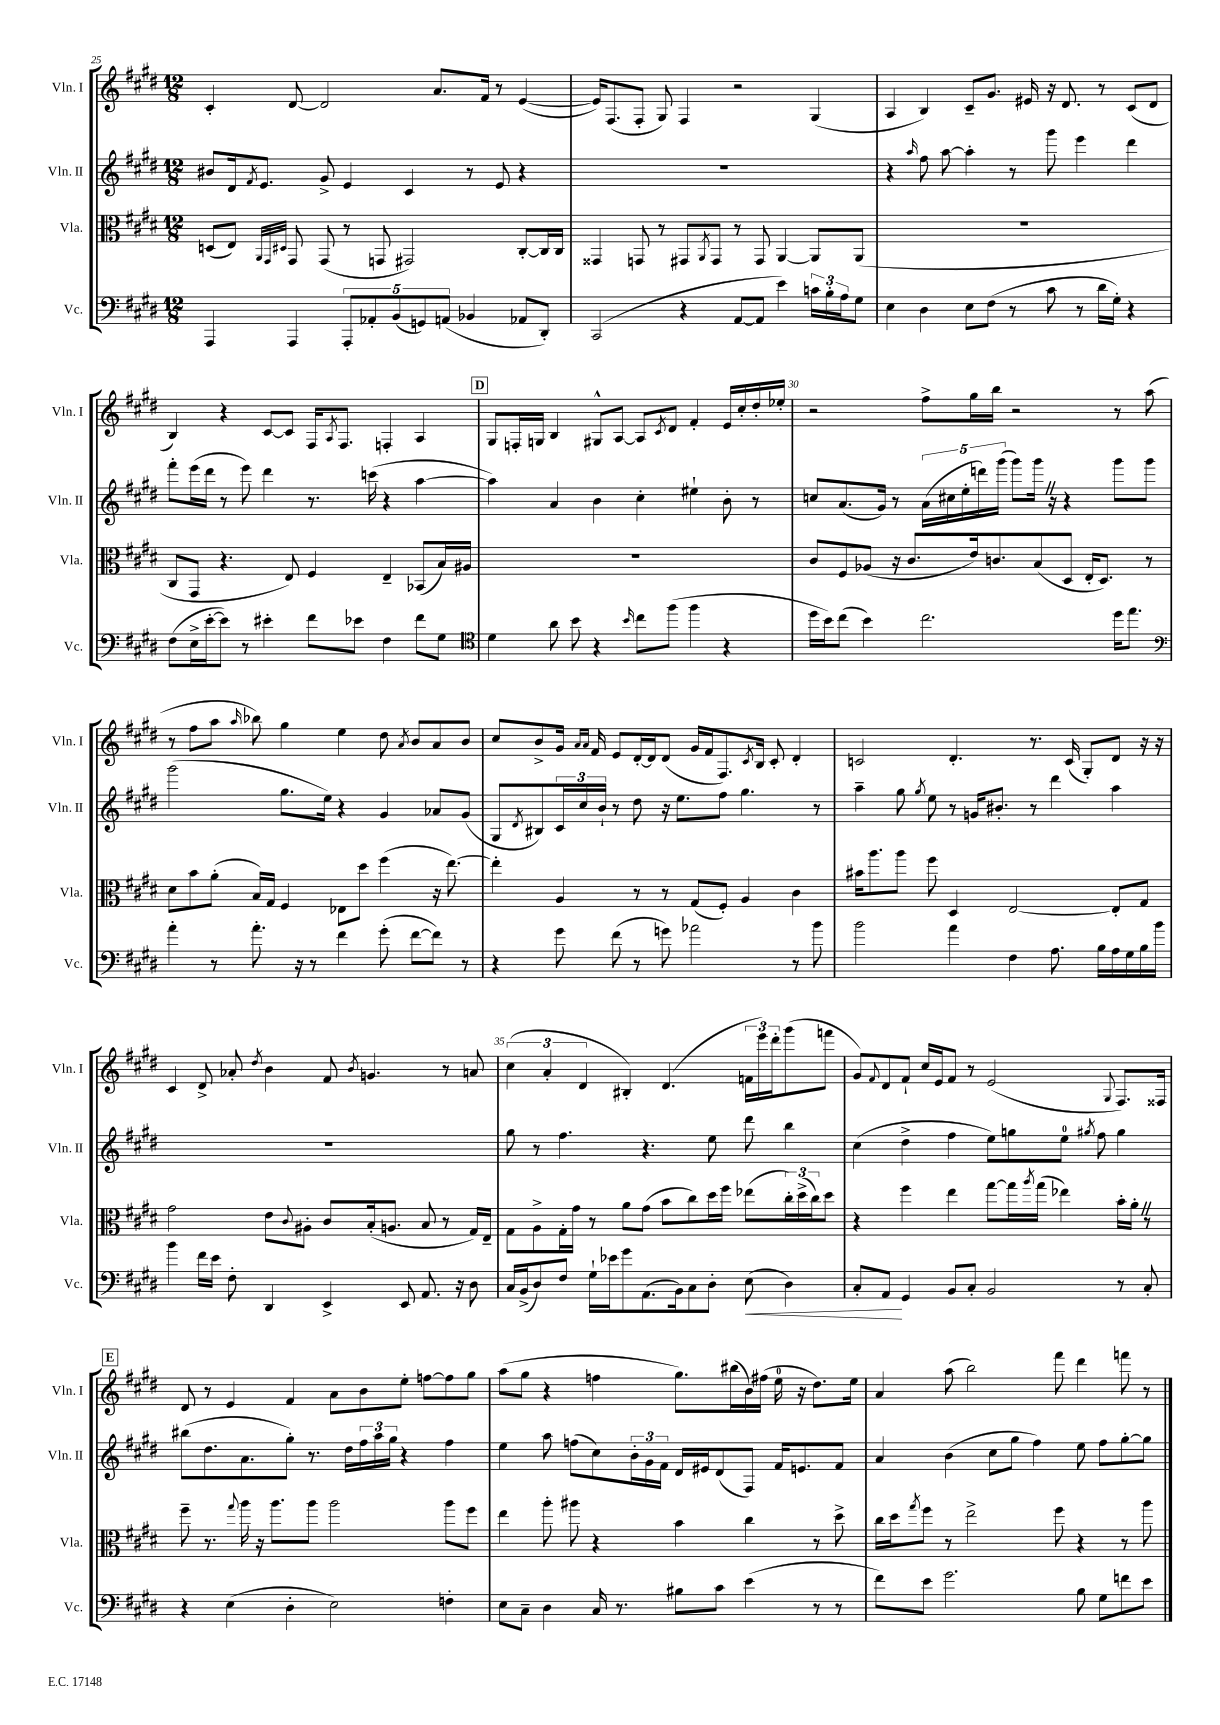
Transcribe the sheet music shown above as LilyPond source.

<<
\new StaffGroup <<
\new Staff = "s0" \with { instrumentName = "Vln. I" shortInstrumentName = "Vln. I" } {
    \clef treble \key e \major \numericTimeSignature \time 12/8
    cis'4-. dis'8~ dis'2 a'8. fis'16 r8 e'4~( |
    e'16) fis8.( fis8-. gis8) fis4 r2 gis4( |
    a4 b4) cis'8-- gis'8. eis'16 r16 dis'8. r8 cis'8( dis'8 |
    b4) r4 cis'8~ cis'8 fis16 \acciaccatura { a8 } fis8. f4-. a4 |
    \mark \markup { \box "D" } gis8 f16-. g16 b4 gis8-^ a8~ a8 \acciaccatura { cis'8 } dis'8 fis'4-. e'16 cis''16-. dis''16-. ees''16-. |
    r2 fis''8-> gis''16 b''16 r2 r8 a''8( |
    r8 fis''8 a''8 \grace { a''16 } bes''8) gis''4 e''4 dis''8 \acciaccatura { a'8 } b'8 a'8 b'8 |
    cis''8 b'8-> gis'16 \grace { a'16 a'16 } fis'16 e'8 dis'16~-. dis'16 dis'8( gis'16 fis'16 fis8.) \acciaccatura { cis'8 } b16 cis'8-. dis'4-. |
    c'2 dis'4.-. r8. c'16( gis8-.) dis'8 r16 r16 |
    cis'4 dis'8-> aes'8-. \acciaccatura { dis''8 } b'4 fis'8 \acciaccatura { b'8 } g'4. r8 a'8 |
    \tuplet 3/2 { cis''4( a'4-. dis'4 } bis4-.) dis'4.( \tuplet 3/2 { f'16 e'''16) dis'''16-. } gis'''8( f'''8 |
    gis'8) \appoggiatura { fis'8 } dis'8 fis'8-! cis''16 e'16 fis'8 r8 e'2( \appoggiatura { gis8 } fis8.) fisis16 |
    \mark \markup { \box "E" } dis'8 r8 e'4 fis'4 a'8 b'8 e''8-. f''8~ f''8 gis''8 |
    a''8( gis''8 r4 f''4 gis''8.) bis''16( b'16) fis''16( e''16-0 r16 dis''8.) e''16 |
    a'4 a''8( b''2) fis'''8 dis'''4 f'''8 r8 \bar "|." |
}
\new Staff = "s1" \with { instrumentName = "Vln. II" shortInstrumentName = "Vln. II" } {
    \clef treble \key e \major \numericTimeSignature \time 12/8
    bis'8 dis'16 \acciaccatura { fis'8 } e'8. gis'8-> e'4 cis'4 r8 e'8 r4 |
    R1. |
    r4 \grace { a''16 } fis''8 a''8~ a''4-. r8 gis'''8 e'''4 dis'''4 |
    fis'''8-. e'''16( dis'''16 r8 e'''8) dis'''4 r8. c'''16( r4 a''4~ |
    \mark \markup { \box "D" } a''4) a'4 b'4 cis''4-. eis''4-! b'8-. r8 |
    c''8 a'8.( gis'16) r8 \tuplet 5/4 { a'16( cis''16 e''16-. d'''16) gis'''16( } gis'''8) gis'''16 \once \override BreathingSign.text = \markup { \musicglyph "scripts.caesura.straight" } \breathe r16 r4 gis'''8 gis'''8 |
    gis'''2( gis''8. e''16) r4 gis'4 aes'8 gis'8( |
    gis8 \acciaccatura { dis'8 } bis8) \tuplet 3/2 { cis'16 cis''16 b'16-! } r8 dis''8 r16 e''8. fis''8 gis''4. r8 |
    a''4-- gis''8 \acciaccatura { gis''8 } e''8 r8 g'16 bis'8.-. r8 dis'''4 a''4 |
    R1. |
    gis''8 r8 fis''4. r4. e''8 dis'''8 b''4 |
    cis''4( dis''4-> fis''4 e''8) g''8 e''8-0 \acciaccatura { gis''8 } fis''8 gis''4 |
    \mark \markup { \box "E" } bis''8( dis''8. a'8. gis''8-.) r8. dis''16 \tuplet 3/2 { fis''16 a''16 gis''16 } r4 fis''4 |
    e''4 a''8 f''8( cis''8) \tuplet 3/2 { b'16-. gis'16 fis'16 } dis'16 eis'16 dis'8( fis8) fis'16 e'8. fis'8 |
    a'4 b'4( cis''8 gis''8 fis''4) e''8 fis''8 gis''8~-. gis''8 \bar "|." |
}
\new Staff = "s2" \with { instrumentName = "Vla." shortInstrumentName = "Vla." } {
    \clef alto \key e \major \numericTimeSignature \time 12/8
    d8( e8) \grace { a,32 gis,32 dis32 } gis,8 gis,8( r8 g,8 gis,2) cis8~-. cis16 cis16 |
    gisis,4 g,8 r8 gis,8 \acciaccatura { a,8 } gis,8 r8 gis,8 a,4~ a,8 a,8( |
    R1. |
    cis8 gis,8 r4. e8) fis4 e4-- bes,8( b16) ais16 |
    \mark \markup { \box "D" } R1. |
    cis'8 fis8 aes8( r16 cis'8. e'16) c'8. b8( dis8 e16-. dis8.) r8 |
    dis'8 b'8 a'8-.( b16) gis16 fis4 ees8 dis''8 fis''4( r16 e''8.~) |
    e''4-. a4 r8 r8 gis8( fis8-.) a4 cis'4 |
    bis'16 a''8. a''8 fis''8 dis4 e2~ e8-. gis8 |
    gis'2 e'8 \appoggiatura { cis'8 } ais8-. cis'8 b16-.( a8. b8 r8 gis16) e16-- |
    gis8 a8-> gis16-. gis'16 r8 a'8 gis'8( b'8 cis''8) dis''16 fis''16 ees''8( \tuplet 3/2 { cis''16-.) dis''16->( cis''16) } dis''8 |
    r4 fis''4 e''4 gis''8~ gis''16 \acciaccatura { a''8 } gis''16( ees''4) b'16-. a'16-. \once \override BreathingSign.text = \markup { \musicglyph "scripts.caesura.straight" } \breathe r8 |
    \mark \markup { \box "E" } fis''8-- r8. \appoggiatura { gis''8 } a''16 r16 a''8. a''8 a''2 a''8 fis''8 |
    e''4 a''8-. ais''8 r4 b'4 cis''4 r8 dis''8-> |
    cis''16 dis''16 \acciaccatura { gis''8 } fis''8 r8 e''2-> fis''8 r4 r8 a''8 \bar "|." |
}
\new Staff = "s3" \with { instrumentName = "Vc." shortInstrumentName = "Vc." } {
    \clef bass \key e \major \numericTimeSignature \time 12/8
    a,,4 a,,4 \tuplet 5/4 { a,,8-. aes,8-. b,8( g,8) a,8( } bes,4 aes,8 dis,8-.) |
    cis,2( r4 a,8~ a,8 e'4) \tuplet 3/2 { c'16 b16-. a16 } gis8 |
    e4 dis4 e8 fis8( r8 cis'8 r8 dis'16 gis16-.) r4 |
    fis8( e16-> e'16~-. e'8) r8 eis'4-. fis'8 ees'8 fis4 fis'8 gis8 |
    \mark \markup { \box "D" } \clef tenor dis'4 a'8 b'8 r4 \grace { b'16 } cis''8 fis''8( fis''4 r4 |
    dis''16 b'16) cis''8( b'4) cis''2. dis''16 e''8. |
    \clef bass a'4-. r8 a'8.-. r16 r8 fis'4 gis'8-.( fis'8~ fis'8) r8 |
    r4 gis'8 fis'8( r8 g'8) aes'2 r8 b'8 |
    b'2 a'4 fis4 a8. b16 a16 gis16 b16 b'16 |
    b'4 fis'16 e'16 fis8-. dis,4 e,4-> e,8 a,8. r16 dis8 |
    cis16 b,16->( dis8) fis8 gis16-! ees'16 gis'8 a,8.( b,16) cis8 dis8-. e8\<( dis4) |
    cis8-. a,8\! gis,4 b,8 cis8-. b,2 r8 cis8-. |
    \mark \markup { \box "E" } r4 e4( dis4-. e2) f4-. |
    e8 cis8-- dis4 cis16 r8. bis8 cis'8 e'4( r8 r8 |
    fis'8) e'8 gis'2. b8 gis8 f'8 e'8 \bar "|." |
}
>>
>>
\layout { \context { \Score currentBarNumber = #25 \override BarNumber.break-visibility = ##(#f #t #t) barNumberVisibility = #(every-nth-bar-number-visible 5) } }
